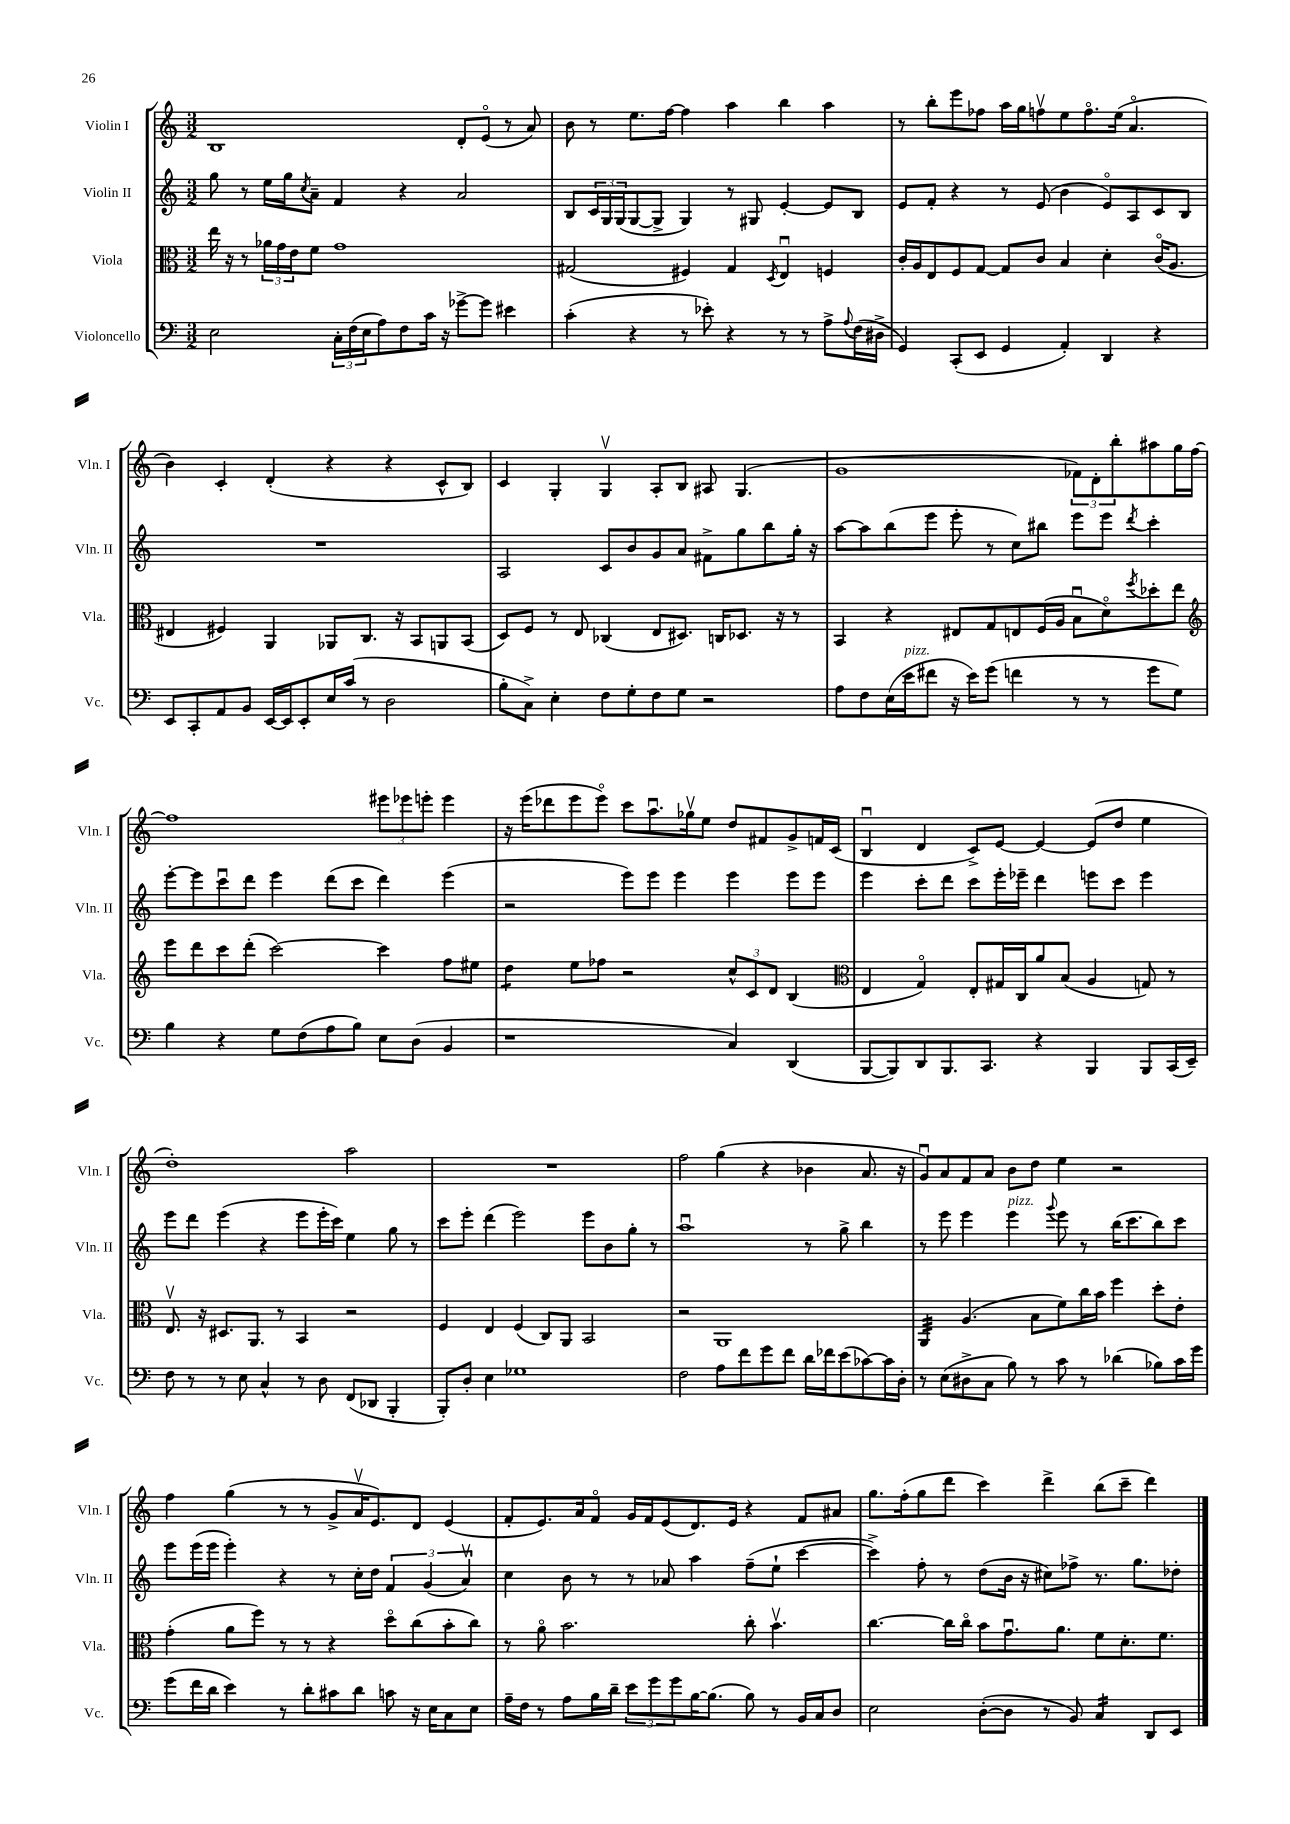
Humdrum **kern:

**kern	**kern	**kern	**kern
*part4	*part3	*part2	*part1
*staff4	*staff3	*staff2	*staff1
*I"Violoncello	*I"Viola	*I"Violin II	*I"Violin I
*I'Vc.	*I'Vla.	*I'Vln. II	*I'Vln. I
*clefF4	*clefC3	*clefG2	*clefG2
*k[]	*k[]	*k[]	*k[]
*M3/2	*M3/2	*M3/2	*M3/2
=1	=1	=1	=1
2E\	16ee\	8gg\	1B
.	16r	.	.
.	8r	8r	.
.	24a-X\LL	16ee\LL	.
.	24g\	.	.
.	.	16gg\J	.
.	24e\J	.	.
.	.	8qcc/	.
.	8f\J	8a~\J	.
24C'\LL	1g	4f/	.
(24F\	.	.	.
24E\J	.	.	.
8A\)	.	.	.
8F\	.	4r	.
16c\Jk	.	.	.
16r	.	.	.
[8g-X^\L	.	2a/	8d'/L
8g-\J]	.	.	(8e/J
4e#X\	.	.	8r
.	.	.	8a/)
=2	=2	=2	=2
(4c'\	(2G#X/	8B/L	8b\
.	.	24c/L	8r
.	.	24G/	.
.	.	(24G/J	.
4r	.	[8G/	8.ee\L
.	.	8G^/J]	.
.	.	.	[16ff\Jk
8r	4F#X/)	4G/)	4ff\]
8e-X'\)	.	.	.
4r	4G#/	8r	4aa\
.	.	8G#X/	.
.	8qD/	.	.
8r	4Eu/	[4e'/	4bb\
8r	.	.	.
8A^\L	4Fn/	8e/L]	4aa\
8qqA/	.	.	.
(16F\L	.	8B/J	.
16D#X^\JJ	.	.	.
=3	=3	=3	=3
4GG/)	16c'/LL	8e/L	8r
.	16A/J	.	.
.	8E/	8f'/J	8bb'\L
(8CC'/L	8F/	4r	8eee\
8EE/J	[8G/J	.	8ff-X\J
4GG/	8G/L]	8r	16aa\LL
.	.	.	16gg\J
.	8c/J	(8e/	8ffnv\
4AA'/)	4B/	4b\	8ee\
.	.	.	8.ff\
4DD/	4d'\	8e/L)	.
.	.	.	(16ee\Jk
.	.	8A/	4.a/
4r	(16c/KL	8c/	.
.	8.A/J	.	.
.	.	8B/J	.
!!LO:LB:g=z
=4	=4	=4	=4
8EE/L	4E#X/	1.r	4b\)
8CC'/	.	.	.
8AA/	4F#X/)	.	4c'/
8BB/J	.	.	.
[16EE/LL	4AA/	.	(4d'/
16EE/J]	.	.	.
8EE'/	.	.	.
16E/L	8AA-X/L	.	4r
(16c/JJ	.	.	.
8r	8.C/J	.	.
2D\	.	.	4r
.	16r	.	.
.	8BB/L	.	.
.	8AAn/	.	8c^^/L
.	(8BB/J	.	8B/J)
=5	=5	=5	=5
8B'\L	8D/L)	2A/	4c/
8C^\J)	8F/J	.	.
4E'\	8r	.	4G'/
.	8E/	.	.
8F\L	(4C-X/	8c/L	4Gv/
8G'\	.	8b/	.
8F\	8E/L	8g/	8A'/L
8G\J	8.D#X/J)	8a/J	8B/J
2r	.	8f#X^\L	8A#X/
.	16Cn/KL	.	.
.	8.D-X/J	8gg\	(4.G/
.	.	8bb\	.
.	16r	.	.
.	8r	16gg'\Jk	.
.	.	16r	.
=6	=6	=6	=6
8A\L	4BB/	[8aa\L	1g
8F\	.	8aa\]	.
(16E\L	4r	(8bb\	.
!LO:TX:a:i:t=pizz.	!	!	!
16e\J	.	.	.
8f#X\J	.	8eee\J	.
16r	8E#X/L	8eee'\	.
16e\KL)	.	.	.
(8g\J	8G/	8r	.
4fn\	8En/	8cc\L)	.
.	(16F/L	8bb#X\J	.
.	16A/JJ	.	.
8r	8Bu\L	8eee\L	12f-X\L)
.	.	.	12d'\
8r	8d\)	8eee\J	.
.	.	.	12bb'\
.	8qff/	8qddd/	.
8g\L	8dd-X'\	4ccc'\	8aa#X\
8G\J)	8ee\J	.	16gg\L
.	.	.	[16ff\JJ
!!LO:LB:g=z
=7	=7	=7	=7
*	*clefG2	*	*
4B\	8eee\L	[8eee'\L	1ff]
.	8ddd\	8eee\]	.
4r	8ccc\	8cccu\	.
.	(8ddd'\J	8ddd\J	.
8G\L	[2ccc\)	4eee\	.
(8F\	.	.	.
8A\	.	(8ddd\L	.
8B\J)	.	8ccc\J	.
8E\L	4ccc\]	4ddd\)	12eee#X\L
.	.	.	12eee-X\
(8D\J	.	.	.
.	.	.	12eeen'\J
4BB/	8ff\L	(4eee\	4eee\
.	8ee#X\J	.	.
=8	=8	=8	=8
*	*tremolo	*	*
1r	8dd\L	2r	16r
.	.	.	(16eee\KL
.	8dd\J	.	8ddd-X\
*	*Xtremolo	*	*
.	8ee\L	.	8eee\
.	8ff-X\J	.	8eee\J)
.	2r	8eee\L)	8ccc\L
.	.	8eee\J	8.aau\
.	.	4eee\	.
.	.	.	16gg-Xv\k
.	.	.	8ee\J
4C/)	12cc^^/L	4eee\	8dd/L
.	12c/	.	.
.	.	.	8f#X/
.	12d/J	.	.
(4DD/	(4B/	8eee\L	8g^/
.	.	8eee\J	16fn/L
.	.	.	(16c/JJ
=9	=9	=9	=9
*	*clefC3	*	*
[8BBB/L	4E/	4eee\	4Bu/
8BBB/])	.	.	.
8DD/	4G/)	8ccc'\L	4d/
8.BBB/	.	8ddd\J	.
.	8E'/L	8ccc\L	8c^/L)
8.CC/J	.	.	.
.	16G#X/L	16eee'\L	[8e/J
.	16C/J	16eee-X~\JJ	.
4r	8a/	4ddd\	4e/_
.	(8B/J	.	.
4BBB/	4A/	8eeen\L	(8e/L]
.	.	8ccc\J	8dd/J
8BBB/L	8Gn/)	4eee\	4ee\
(16CC/L	8r	.	.
16EE~/JJ)	.	.	.
!!LO:LB:g=z
=10	=10	=10	=10
8F\	8.Ev/	8eee\L	1dd')
8r	.	8ddd\J	.
.	16r	.	.
8r	8.D#X/L	(4eee\	.
8E\	.	.	.
.	8.AA/J	.	.
4C^^/	.	4r	.
.	8r	.	.
8r	4BB/	8eee\L	.
8D\	.	16eee'\L	.
.	.	16ccc\JJ)	.
(8FF/L	2r	4ee\	2aa\
8DD-X/J	.	.	.
4BBB'/	.	8gg\	.
.	.	8r	.
=11	=11	=11	=11
8BBB'/L)	4F/	8ccc\L	1.r
8D'/J	.	8eee'\J	.
4E\	4E/	(4ddd\	.
1G-X	(4F/	2eee\)	.
.	8C/L)	.	.
.	8AA/J	.	.
.	2BB/	8eee\L	.
.	.	8b\	.
.	.	8gg'\J	.
.	.	8r	.
=12	=12	=12	=12
2F\	2r	1aau	2ff\
8A\L	1AA	.	(4gg\
8f\	.	.	.
8g\	.	.	4r
8f\J	.	.	.
16d\LL	.	8r	4b-X\
16f-X\J	.	.	.
(8e\	.	8gg^\	.
[8c-X\)	.	4bb\	8.a/
16c-\L]	.	.	.
16D'\JJ	.	.	16r
=13	=13	=13	=13
*	*tremolo	*	*
8r	32AA/LLL	8r	8gu/L)
.	32AA/	.	.
.	32AA/	.	.
.	32AA/	.	.
(8E\L	32AA/	8eee\	8a/
.	32AA/	.	.
.	32AA/	.	.
.	32AA/JJJ	.	.
*	*Xtremolo	*	*
8D#X^\	(4.A/	4eee\	8f/
8C\J	.	.	8a/J
!	!	!LO:TX:a:i:t=pizz.	!
8B\)	.	4eee\	8b\L
8r	8B\L	.	8dd\J
.	.	8qqggg/	.
8c\	8f\)	8eee\	4ee\
8r	16cc\L	8r	.
.	16b\JJ	.	.
(4d-X\	4ff\	(16bb\KL	2r
.	.	8.ccc\	.
8B-X\L)	8dd'\L	8bb\)	.
16c\L	8e'\J	8ccc\J	.
16g\JJ	.	.	.
!!LO:LB:g=z
=14	=14	=14	=14
(8g\L	(4g'\	8eee\L	4ff\
16f\L	.	(16eee\L	.
16d\JJ	.	16eee\JJ	.
4e\)	8a\L	4eee'\)	(4gg\
.	8ff\J)	.	.
8r	8r	4r	8r
8d'\L	8r	.	8r
8c#X\	4r	8r	8g^/L
8d\J	.	16cc'\LL	16av/K
.	.	16dd\JJ	8.e/)
8cn\	8dd\L	6f/	.
16r	(8cc\	.	8d/J
.	.	(6g/	.
16E\KL	.	.	.
8C\	8b'\	.	(4e/
.	.	6av/)	.
8E\J	8cc\J)	.	.
=15	=15	=15	=15
16A~\LL	8r	4cc\	8f'/L
16F\JJ	.	.	.
8r	8a\	.	8.e/)
8A\L	2.b\	8b\	.
.	.	.	16a/k
16B\L	.	8r	8f/J
16d~\JJ	.	.	.
12e\L	.	8r	16g/LL
.	.	.	16f/J
12g\	.	.	.
.	.	8a-X/	(8e/
12g\	.	.	.
[16B\K	.	4aa\	8.d/)
(8.B\J]	.	.	.
.	.	.	16e/Jk
8B\)	8cc'\	(8ff~\L	4r
8r	4.bv\	8ee`\J	.
16BB/LL	.	[4ccc\	8f/L
16C/J	.	.	.
8D/J	.	.	8a#X/J
=16	=16	=16	=16
2E\	[4.cc\	4ccc^\])	8.gg\L
.	.	.	(16ff'\k
.	.	8ff'\	8gg\
.	16cc\LL]	8r	8ddd\J
.	16cc\JJ	.	.
([8D'\L	8b\L	(8dd\L	4ccc\)
8D\J]	8.gu\	16b\Jk	.
.	.	16r	.
8r	.	8cc#X\L)	4ddd^\
.	8.a\J	.	.
8BB/)	.	8ff-X^\J	.
*tremolo	*	*	*
16C/LL	8f\L	8.r	(8bb\L
16C/	.	.	.
16C/	8.d'\	.	8ccc~\J
16C/JJ	.	8.gg\L	.
*Xtremolo	*	*	*
8DD/L	.	.	4ddd\)
.	8.f\J	.	.
8EE/J	.	8dd-X'\J	.
==	==	==	==
*-	*-	*-	*-
